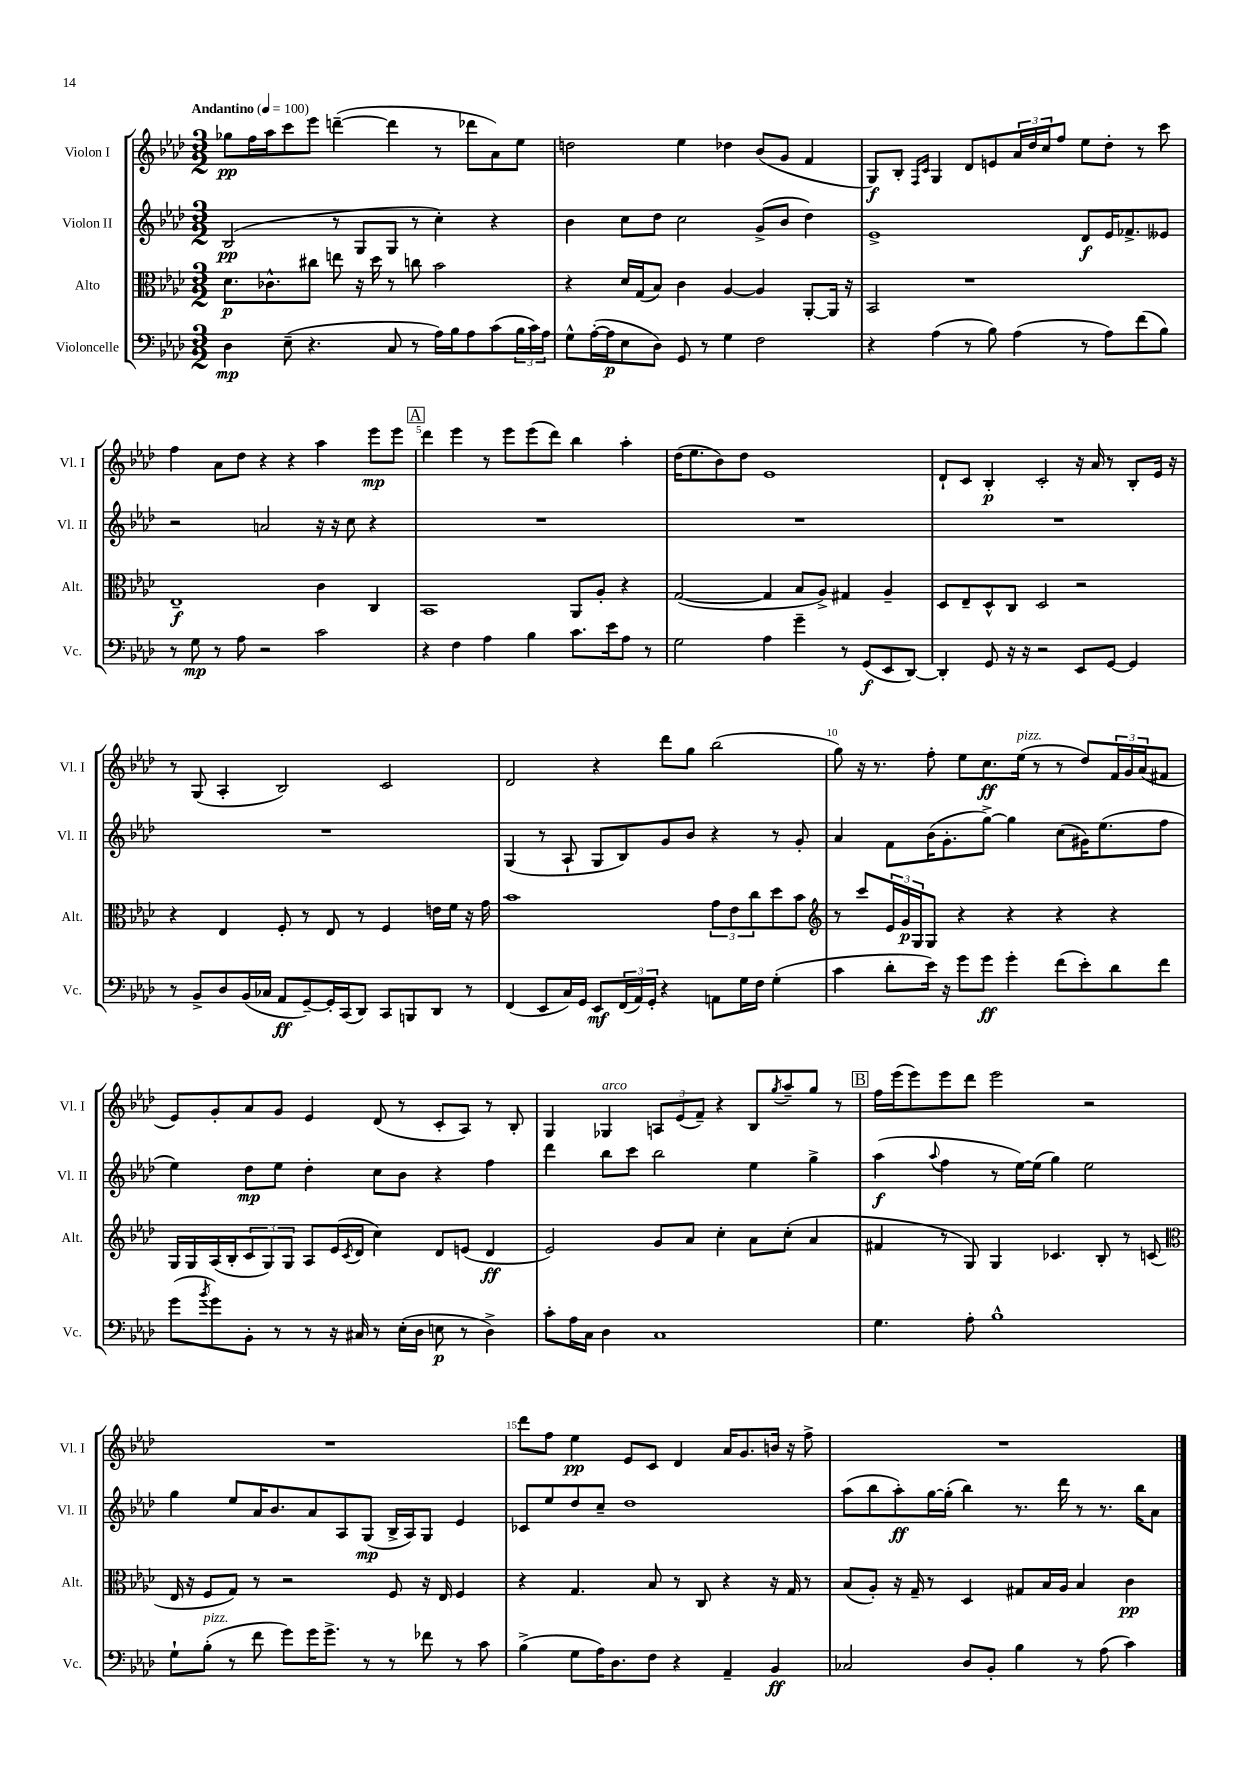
<<
\new StaffGroup <<
\new Staff = "s0" \with { instrumentName = "Violon I" shortInstrumentName = "Vl. I" } {
    \clef treble \key aes \major \numericTimeSignature \time 3/2 \tempo "Andantino" 4 = 100
    ges''8\pp f''16 aes''16 c'''8 ees'''8 d'''4~--( d'''4 r8 des'''8 aes'8) ees''8 |
    d''2 ees''4 des''4 bes'8( g'8 f'4 |
    g8\f) bes8-. \grace { f16 c'16 } g4 des'8 e'8 \tuplet 3/2 { aes'16 des''16 c''16 } f''8 ees''8 des''8-. r8 c'''8 |
    f''4 aes'8 des''8 r4 r4 aes''4 ees'''8\mp ees'''8 |
    \mark \markup { \box "A" } des'''4 ees'''4 r8 ees'''8 ees'''8( des'''8) bes''4 aes''4-. |
    des''16( ees''8. bes'8) des''8 ees'1 |
    des'8-! c'8 bes4-.\p c'2-. r16 aes'16 r8 bes8-. ees'16 r16 |
    r8 g8( aes4-. bes2) c'2 |
    des'2 r4 des'''8 g''8 bes''2( |
    g''8) r16 r8. f''8-. ees''8 c''8.\ff ees''16^\markup { \italic "pizz." }( r8 r8 des''8) \tuplet 3/2 { f'16 g'16 aes'16( } fis'8 |
    ees'8) g'8-. aes'8 g'8 ees'4 des'8( r8 c'8-. aes8) r8 bes8-. |
    g4 ges4^\markup { \italic "arco" } \tuplet 3/2 { a8 ees'8( f'8--) } r4 bes8 \acciaccatura { g''8 } aes''8-- g''8 r8 |
    \mark \markup { \box "B" } f''16 ees'''16( ees'''8) ees'''8 des'''8 ees'''2 r2 |
    R1. |
    des'''8 f''8 ees''4\pp ees'8 c'8 des'4 aes'16 g'8. b'16 r16 f''8-> |
    R1. \bar "|." |
}
\new Staff = "s1" \with { instrumentName = "Violon II" shortInstrumentName = "Vl. II" } {
    \clef treble \key aes \major \numericTimeSignature \time 3/2
    bes2\pp( r8 g8 g8 r8 c''4-.) r4 |
    bes'4 c''8 des''8 c''2 g'8->( bes'8 des''4) |
    ees'1-> des'8\f ees'16 fes'8.-> eeses'8 |
    r2 a'2 r16 r16 c''8 r4 |
    \mark \markup { \box "A" } R1. |
    R1. |
    R1. |
    R1. |
    g4( r8 aes8-! g8 bes8) g'8 bes'8 r4 r8 g'8-. |
    aes'4 f'8 bes'16( g'8.-. g''8~->) g''4 c''8( gis'16) ees''8.( f''8 |
    ees''4) des''8\mp ees''8 des''4-. c''8 bes'8 r4 f''4 |
    des'''4 bes''8 c'''8 bes''2 ees''4 g''4-> |
    \mark \markup { \box "B" } aes''4\f( \appoggiatura { aes''8 } f''4 r8 ees''16~) ees''16( g''4) ees''2 |
    g''4 ees''8 aes'16 bes'8. aes'8 aes8 g8\mp( bes16-> aes16) g8 ees'4 |
    ces'8 ees''8 des''8 c''8-- des''1 |
    aes''8( bes''8 aes''8-.\ff) g''16~ g''16-.( bes''4) r8. des'''16 r8 r8. bes''16 aes'8 \bar "|." |
}
\new Staff = "s2" \with { instrumentName = "Alto" shortInstrumentName = "Alt." } {
    \clef alto \key aes \major \numericTimeSignature \time 3/2
    des'8.\p ces'8.-^ cis''8 e''8 r16 des''16 r8 c''8 bes'2 |
    r4 des'16 g16( bes8) c'4 aes4~ aes4 aes,8~-. aes,16 r16 |
    bes,2 r1 |
    ees1--\f c'4 c4 |
    \mark \markup { \box "A" } bes,1 aes,8 aes8-. r4 |
    g2~( g4 bes8 aes8->) gis4 aes4-- |
    des8 ees8-- des8-^ c8 des2 r2 |
    r4 ees4 f8-. r8 ees8 r8 f4 e'16 f'16 r16 g'16 |
    bes'1 \tuplet 3/2 { g'8 ees'8 c''8 } des''8 bes'8 |
    \clef treble r8 c'''8 \tuplet 3/2 { ees'16 g'16\p g16 } g8 r4 r4 r4 r4 |
    g16 g16 aes16( bes16-. \tuplet 3/2 { c'8 g8) g8 } aes8 ees'16( \acciaccatura { c'8 } des'16 c''4) des'8 e'8( des'4\ff |
    ees'2) g'8 aes'8 c''4-. aes'8 c''8-.( aes'4 |
    \mark \markup { \box "B" } fis'4 r8 g8) g4 ces'4. bes8-. r8 c'8( |
    \clef alto ees16 r16 f8 g8) r8 r2 f8 r16 ees16 f4 |
    r4 g4. bes8 r8 c8 r4 r16 g16 r8 |
    bes8( aes8-.) r16 g16-- r8 des4 gis8 bes16 aes16 bes4 c'4\pp \bar "|." |
}
\new Staff = "s3" \with { instrumentName = "Violoncelle" shortInstrumentName = "Vc." } {
    \clef bass \key aes \major \numericTimeSignature \time 3/2
    des4\mp ees8--( r4. c8 r8 aes16) bes16 aes8 c'8( \tuplet 3/2 { bes16 c'16) aes16 } |
    g8-^ aes16~-.( aes16\p ees8 des8) g,8 r8 g4 f2 |
    r4 aes4( r8 bes8) aes4( r8 aes8) f'8( bes8) |
    r8 g8\mp r8 aes8 r2 c'2 |
    \mark \markup { \box "A" } r4 f4 aes4 bes4 c'8. ees'16 aes8 r8 |
    g2 aes4 g'4-- r8 g,8\f( ees,8 des,8~) |
    des,4-. g,8 r16 r16 r2 ees,8 g,8~ g,4 |
    r8 bes,8-> des8 bes,16( ces16 aes,8\ff g,8~--) g,16-. c,16( des,8) c,8 b,,8 des,8 r8 |
    f,4( ees,8 c16) g,16 ees,8\mf \tuplet 3/2 { f,16( aes,16) g,16-. } r4 a,8 g16 f16 g4-.( |
    c'4 des'8-. ees'16) r16 g'8 g'8\ff g'4-. f'8( ees'8-.) des'8 f'8 |
    g'8( \acciaccatura { bes'8 } g'8) bes,8-. r8 r8 r16 cis16 r8 ees16-.( des16 e8\p r8 des4->) |
    c'8-. aes16 c16 des4 c1 |
    \mark \markup { \box "B" } g4. aes8-. bes1-^ |
    g8-! bes8-.^\markup { \italic "pizz." }( r8 f'8 g'8) g'16 g'8.-> r8 r8 fes'8 r8 c'8 |
    bes4->( g8 aes16) des8. f8 r4 aes,4-- bes,4\ff |
    ces2 des8 bes,8-. bes4 r8 aes8( c'4) \bar "|." |
}
>>
>>
\layout { \context { \Score \override BarNumber.break-visibility = ##(#f #t #t) barNumberVisibility = #(every-nth-bar-number-visible 5) } }
